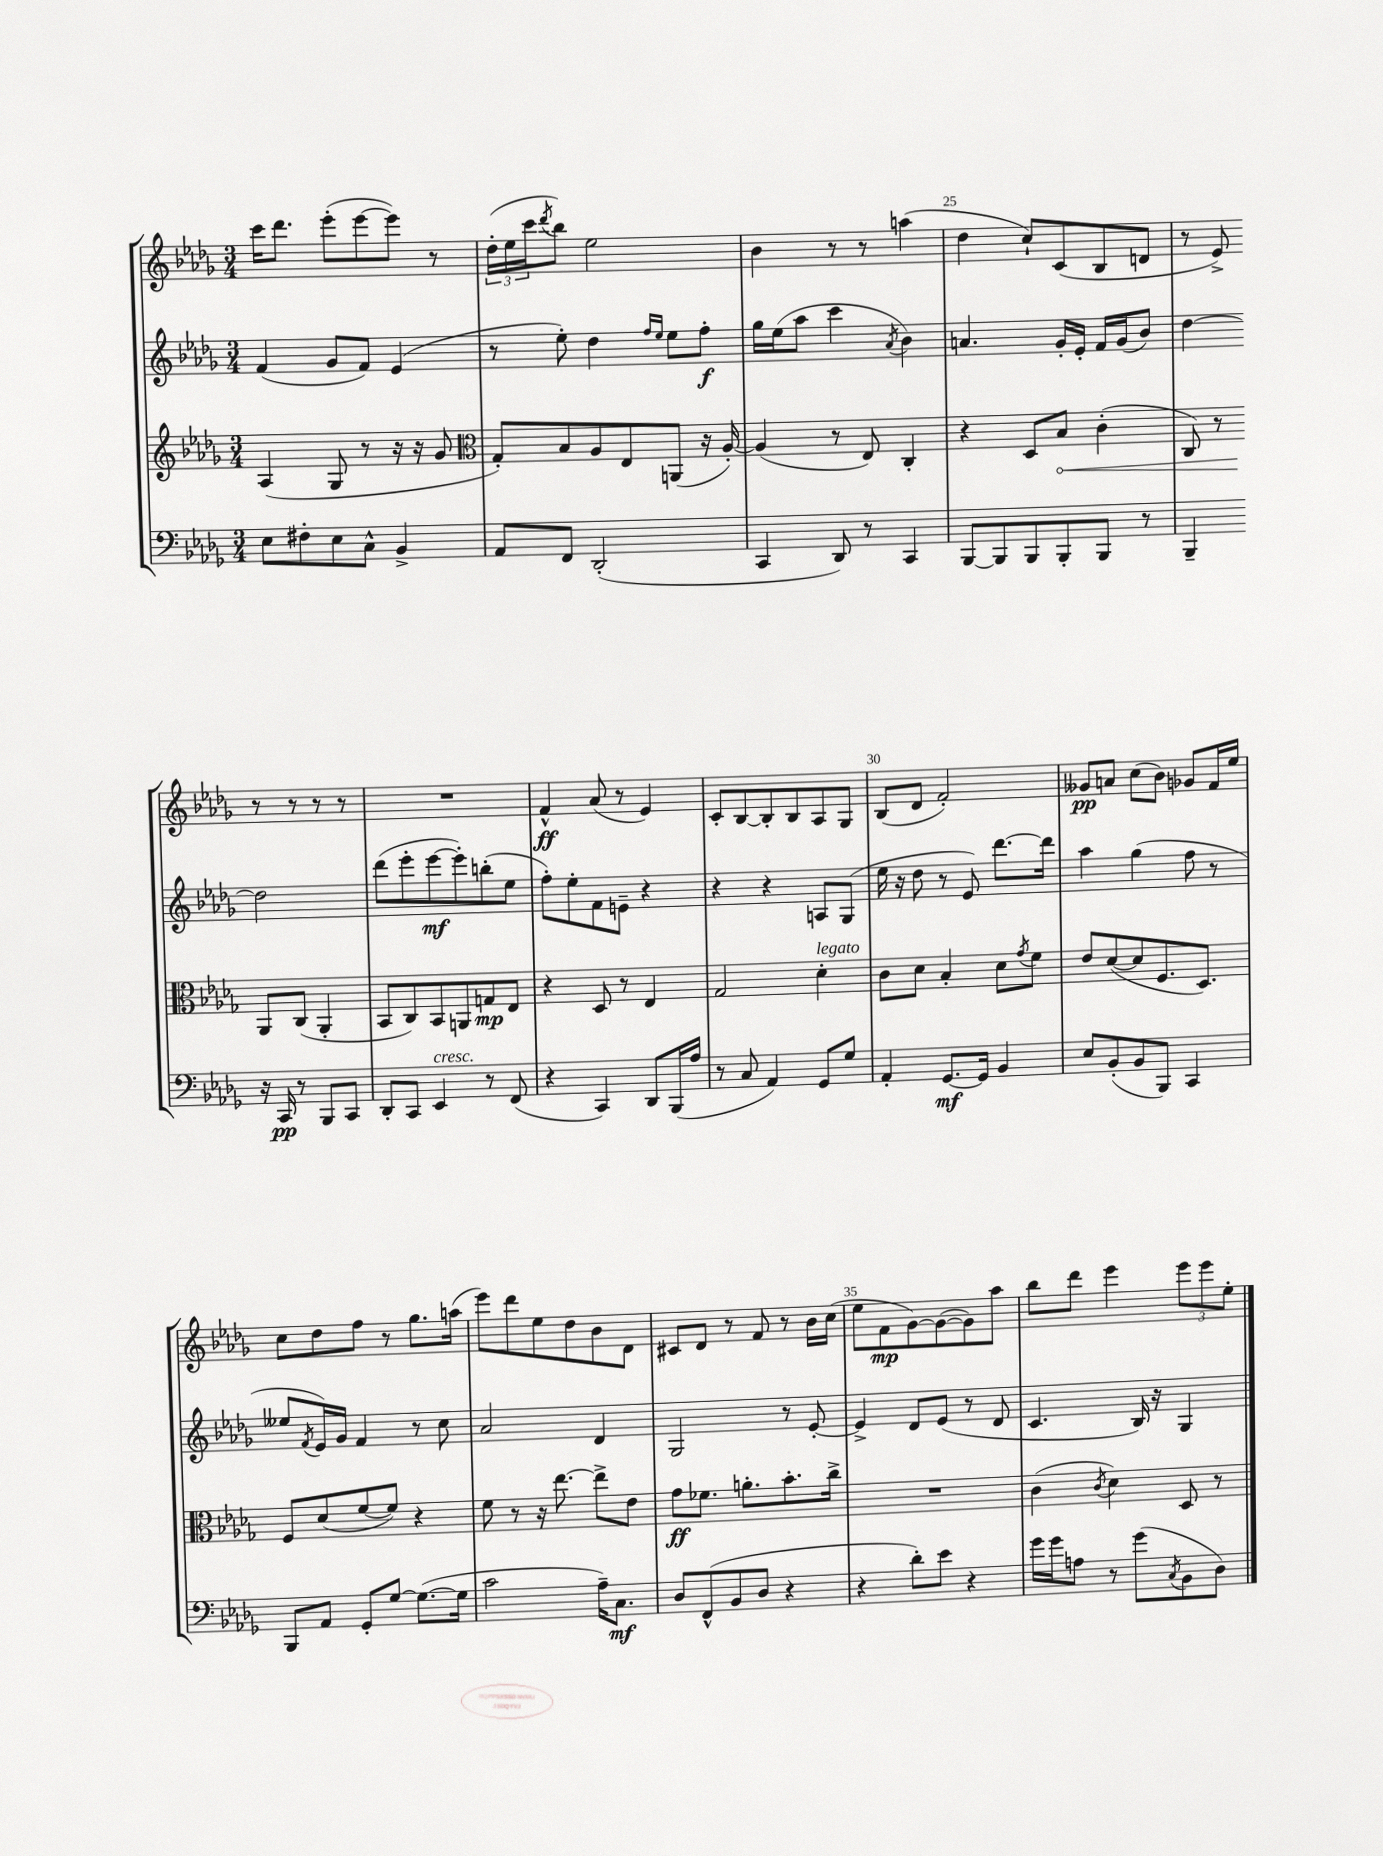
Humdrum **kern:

**kern	**kern	**kern	**kern
*staff4	*staff3	*staff2	*staff1
*clefF4	*clefG2	*clefG2	*clefG2
*k[b-e-a-d-g-]	*k[b-e-a-d-g-]	*k[b-e-a-d-g-]	*k[b-e-a-d-g-]
*M3/4	*M3/4	*M3/4	*M3/4
8E-	(4A-	(4f	16ccc
.	.	.	8.ddd-
8F#'	.	.	.
8E-	8G-	8g-	(8eee-'
8C^^	8r	8f)	[8eee-
4BB-^	16r	(4e-	8eee-])
.	16r	.	.
.	8g-	.	8r
=	=	=	=
*	*clefC3	*	*
8AA-	8G-')	8r	(24dd-'
.	.	.	24ee-
.	.	.	24ccc
.	.	.	8qddd-
8FF	8B-	8ee-')	8bb-)
(2DD-'	8A-	4dd-	2ee-
.	8E-	.	.
.	.	16qqff	.
.	.	16qqee-	.
.	(8AA	8ee-	.
.	16r	8ff'	.
.	[16A-')	.	.
=	=	=	=
4CC	(4A-]	16gg-	4b-
.	.	(16ee-	.
.	.	8aa-	.
8DD-)	8r	4ccc	8r
8r	8E-)	.	8r
.	.	8qa-	.
4CC	4C'	4b-)	(4aa
=	=	=	=
[8BBB-	4r	4.a	4dd-
8BBB-]	.	.	.
8BBB-	8D-	.	8cc`)
8BBB-'	8B-	16g-'	(8c
.	.	16e-'	.
8BBB-	(4c'	16f	8B-
.	.	(16g-	.
8r	.	8b-)	8d
=	=	=	=
4BBB-~	8C)	[4dd-	8r
.	8r	.	8e-^)
16r	8AA-	2dd-]	8r
16CC	.	.	.
8r	(8C	.	8r
8BBB-	4AA-'	.	8r
8CC	.	.	8r
=	=	=	=
8DD-'	8BB-	(8ddd-	2.r
8CC	8C)	8eee-'	.
4EE-	8BB-	[8eee-	.
.	8AA	8eee-'])	.
8r	8G	(8bb'	.
(8FF	8E-	8ee-	.
=	=	=	=
4r	4r	8ff')	4f^^
.	.	8ee-'	.
4CC)	8D-	8f	(8a-
.	8r	8e~	8r
8DD-	4E-	4r	4e-)
(16BBB-	.	.	.
16A-	.	.	.
=	=	=	=
8r	2G-	4r	8c'
8C	.	.	[8B-
4AA-)	.	4r	8B-']
.	.	.	8B-
8GG-	4d-'	8A	8A-
8G-	.	(8G-	8G-
=	=	=	=
4AA-'	8c	16ee-	(8B-
.	.	16r	.
.	8d-	8dd-	8d-
[8.GG-	4B-'	8r	2f')
.	.	8e-)	.
16GG-]	.	.	.
4BB-	8d-	[8.ddd-	.
.	8qg-	.	.
.	8f	.	.
.	.	16ddd-]	.
=	=	=	=
8E-	8e-	4aa-	8g--
(8BB-'	([8d-	.	8a
8BB-	8d-]	(4gg-	(8cc
8BBB-)	8.F	.	8b-)
4CC	.	8ff	8g-
.	8.D-)	.	.
.	.	8r	16f
.	.	.	16ee-
=	=	=	=
8BBB-	8F	8ee--	8cc
.	.	8qf	.
8AA-	(8d-	16e-)	8dd-
.	.	16g-	.
8GG-'	[8f	4f	8ff
[8G-	8f])	.	8r
(8.G-_	4r	8r	8.gg-
.	.	8cc	.
16G-]	.	.	(16aa
=	=	=	=
2c	8f	2a-	8eee-)
.	8r	.	8ddd-
.	16r	.	8ee-
.	[8.ee-	.	.
.	.	.	8dd-
16A-~)	8ee-^]	4d-	8b-
8.C	.	.	.
.	8e-	.	8d-
=	=	=	=
8D-	8g-	2G-	8c#
(8FF^^	8.f-	.	8d-
8BB-	.	.	8r
.	8.a'	.	.
8D-	.	.	8f
4r	8.b-'	8r	8r
.	.	[8e-'	16b-
.	16cc^	.	(16cc
=	=	=	=
4r	2.r	4e-^]	8ee-
.	.	.	8f
8d-')	.	8d-	[8g-)
8e-	.	(8e-	(8g-_
4r	.	8r	8g-])
.	.	8d-	8aa-
=	=	=	=
16g-	(4c	4.c	8bb-
16g-	.	.	.
8A	.	.	8ddd-
.	8qc	.	.
8r	4d-)	.	4eee-
(8g-	.	16B-)	.
.	.	16r	.
8qC	.	.	.
8BB-	8D-	4G-	12eee-
.	.	.	12eee-
8D-)	8r	.	.
.	.	.	12ee-'
==	==	==	==
*-	*-	*-	*-
